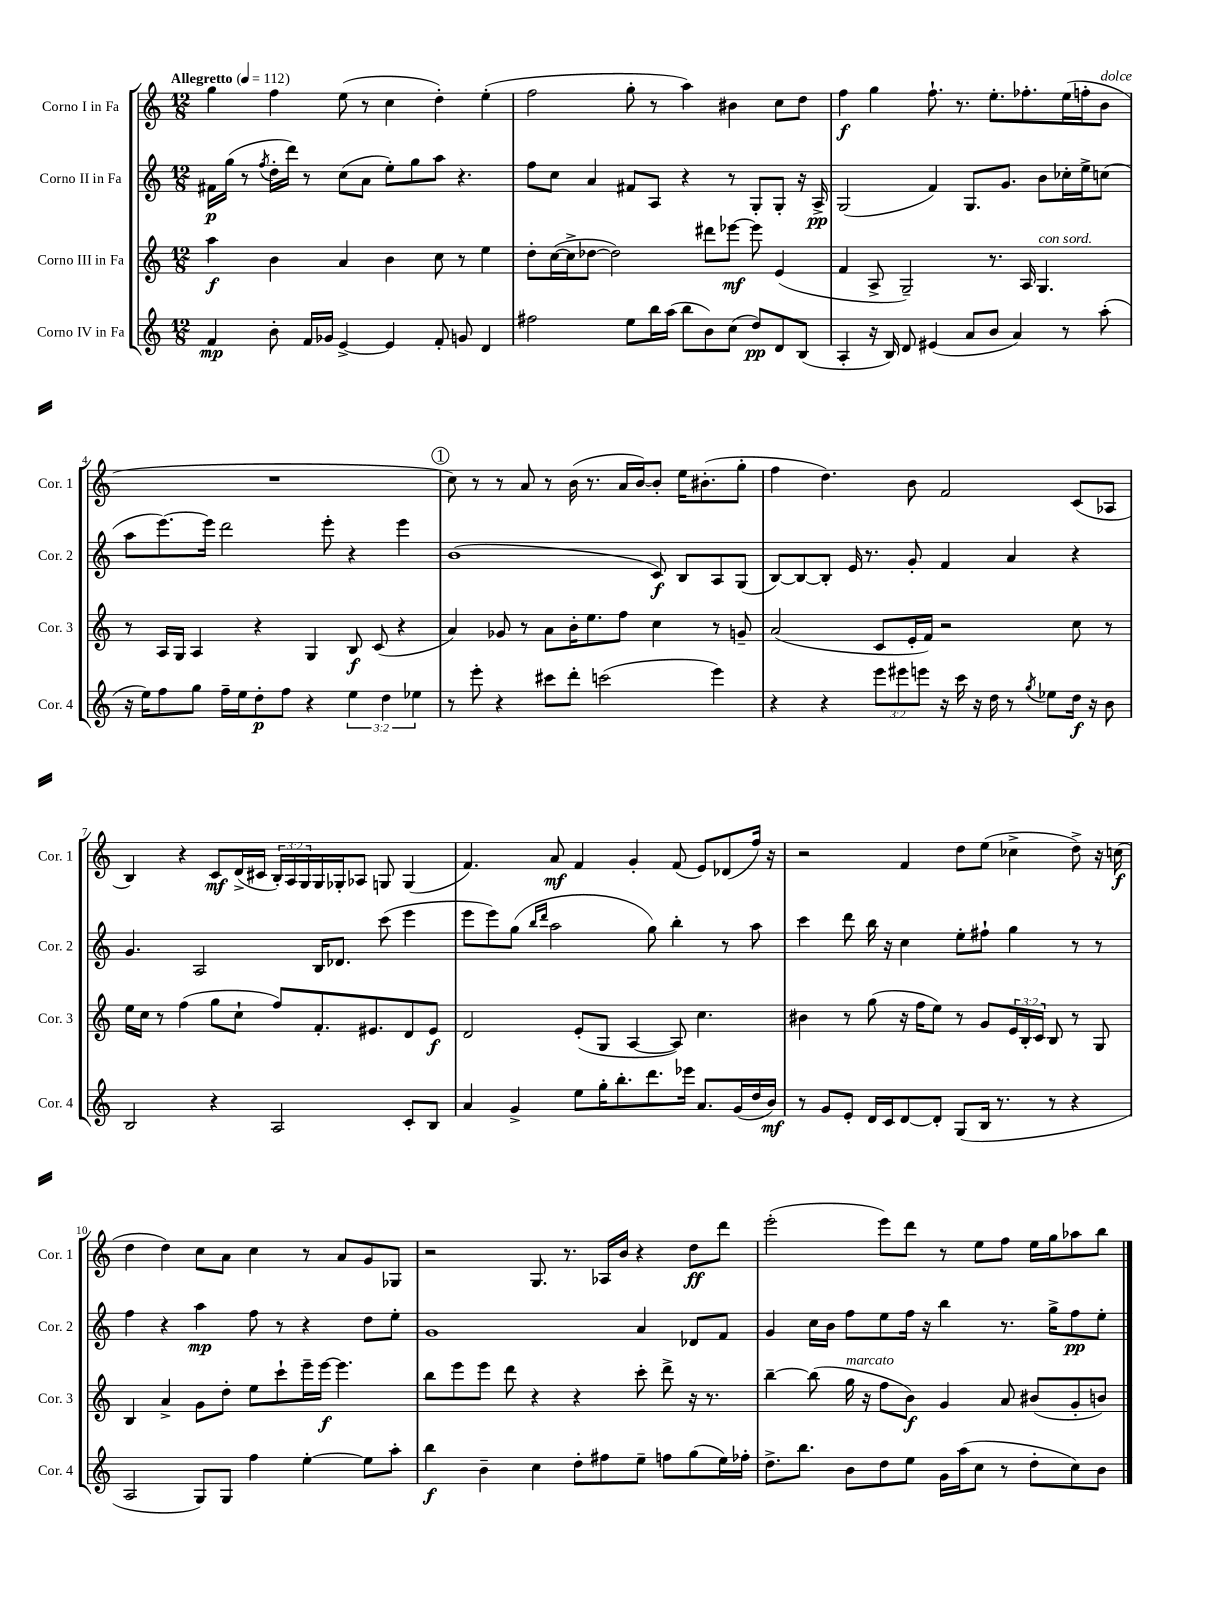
<<
\new StaffGroup <<
\new Staff = "s0" \with { instrumentName = "Corno I in Fa" shortInstrumentName = "Cor. 1" } {
    \clef treble \key c \major \numericTimeSignature \time 12/8 \override Staff.TupletNumber.text = #tuplet-number::calc-fraction-text \tempo "Allegretto" 4 = 112
    g''4 f''4 e''8( r8 c''4 d''4-.) e''4-.( |
    f''2 g''8-. r8 a''4) bis'4 c''8 d''8 |
    f''4\f g''4 f''8.-! r8. e''8.-. fes''8.-. e''16( f''16-. b'8^\markup { \italic "dolce" } |
    R1. |
    \mark \markup { \circle "1" } c''8) r8 r8 a'8 r8 b'16( r8. a'16 b'16~) b'8-. e''16 bis'8.-.( g''8-. |
    f''4 d''4.) b'8 f'2 c'8( aes8 |
    b4) r4 c'8\mf d'16->( cis'16 \tuplet 3/2 { b16-.) a16 g16 } g16 ges16-. aes8 g8 g4( |
    f'4.) a'8\mf f'4 g'4-. f'8( e'8) des'8( f''16) r16 |
    r2 f'4 d''8 e''8( ces''4-> d''8->) r16 c''16\f( |
    d''4 d''4) c''8 a'8 c''4 r8 a'8 g'8 ges8 |
    r2 g8. r8. aes16 b'16 r4 d''8\ff d'''8 |
    e'''2-.( e'''8) d'''8 r8 e''8 f''8 e''16 g''16 aes''8 b''8 \bar "|." |
}
\new Staff = "s1" \with { instrumentName = "Corno II in Fa" shortInstrumentName = "Cor. 2" } {
    \clef treble \key c \major \numericTimeSignature \time 12/8
    fis'16\p g''16( r8 \acciaccatura { f''8 } d''16-. d'''16) r8 c''8( a'8 e''8-.) g''8 a''8 r4. |
    f''8 c''8 a'4 fis'8 a8 r4 r8 g8-. g8-. r16 a16->\pp |
    g2( f'4) g8. g'8. b'8 ces''16-. e''16-> c''8( |
    a''8 e'''8.~) e'''16 d'''2 e'''8-. r4 e'''4 |
    \mark \markup { \circle "1" } b'1( c'8\f) b8 a8 g8( |
    b8~) b8~ b8-. e'16 r8. g'8-. f'4 a'4 r4 |
    g'4. a2 b16 des'8. c'''8( e'''4 |
    e'''8 e'''8) g''8( \grace { b''16 d'''16 } a''2 g''8) b''4-. r8 a''8 |
    c'''4 d'''8 b''16 r16 c''4 e''8-. fis''8-! g''4 r8 r8 |
    f''4 r4 a''4\mp f''8 r8 r4 d''8 e''8-. |
    g'1 a'4 des'8 f'8 |
    g'4 c''16 b'16 f''8 e''8 f''16 r16 b''4 r8. g''16-> f''8\pp e''8-. \bar "|." |
}
\new Staff = "s2" \with { instrumentName = "Corno III in Fa" shortInstrumentName = "Cor. 3" } {
    \clef treble \key c \major \numericTimeSignature \time 12/8 \override Staff.TupletNumber.text = #tuplet-number::calc-fraction-text
    a''4\f b'4 a'4 b'4 c''8 r8 e''4 |
    d''8-. c''16~( c''16-> des''8~ des''2) dis'''8 ees'''8~\mf ees'''8 e'4( |
    f'4 a8-> g2--) r8. a16 g4.^\markup { \italic "con sord." } |
    r8 a16 g16 a4 r4 g4 b8\f c'8( r4 |
    \mark \markup { \circle "1" } a'4) ges'8 r8 a'8 b'16-. e''8. f''8 c''4 r8 g'8-- |
    a'2( c'8 e'16-. f'16) r2 c''8 r8 |
    e''16 c''16 r8 f''4( g''8 c''8-! f''8) f'8.-. eis'8. d'8 eis'8\f |
    d'2 e'8-.( g8 a4~ a8) c''4. |
    bis'4 r8 g''8( r16 f''16 e''8) r8 g'8 \tuplet 3/2 { e'16 b16-. c'16 } b8 r8 g8 |
    b4 a'4-> g'8 d''8-. e''8 c'''8-! e'''16-- e'''16~\f e'''4. |
    b''8 e'''8 e'''8 d'''8 r4 r4 c'''8-. d'''8-> r16 r8. |
    b''4~-- b''8( g''16^\markup { \italic "marcato" } r16 f''8 b'8\f) g'4 a'8 bis'8( g'8-. b'8) \bar "|." |
}
\new Staff = "s3" \with { instrumentName = "Corno IV in Fa" shortInstrumentName = "Cor. 4" } {
    \clef treble \key c \major \numericTimeSignature \time 12/8 \override Staff.TupletNumber.text = #tuplet-number::calc-fraction-text
    f'4\mp b'8-. f'16 ges'16 e'4~-> e'4 f'8-. g'8 d'4 |
    fis''2 e''8 b''16 a''16( b''8 b'8) c''8( d''8\pp) d'8 b8( |
    a4-. r16 b16) d'8 eis'4( a'8 b'8 a'4) r8 a''8-.( |
    r16 e''16) f''8 g''8 f''16-- e''16 d''8-.\p f''8 r4 \tuplet 3/2 { e''4 d''4 ees''4 } |
    \mark \markup { \circle "1" } r8 e'''8-. r4 cis'''8 d'''8-. c'''2( e'''4) |
    r4 r4 \tuplet 3/2 { e'''8 eis'''8 e'''8 } r16 c'''16 r16 d''16 r8 \acciaccatura { g''8 } ees''8 d''16\f r16 b'8 |
    b2 r4 a2 c'8-. b8 |
    a'4 g'4-> e''8 g''16-. b''8.-. d'''8. ees'''16 a'8. g'16( d''16 b'16\mf) |
    r8 g'8 e'8-. d'16 c'16 d'8~ d'8-. g8( b16 r8. r8 r4 |
    a2 g8) g8 f''4 e''4~-. e''8 a''8-. |
    b''4\f b'4-- c''4 d''8-. fis''8 e''8-- f''8 g''8( e''16) fes''16-. |
    d''8.-> b''8. b'8 d''8 e''8 g'16 a''16( c''8 r8 d''8-. c''8) b'8 \bar "|." |
}
>>
>>
